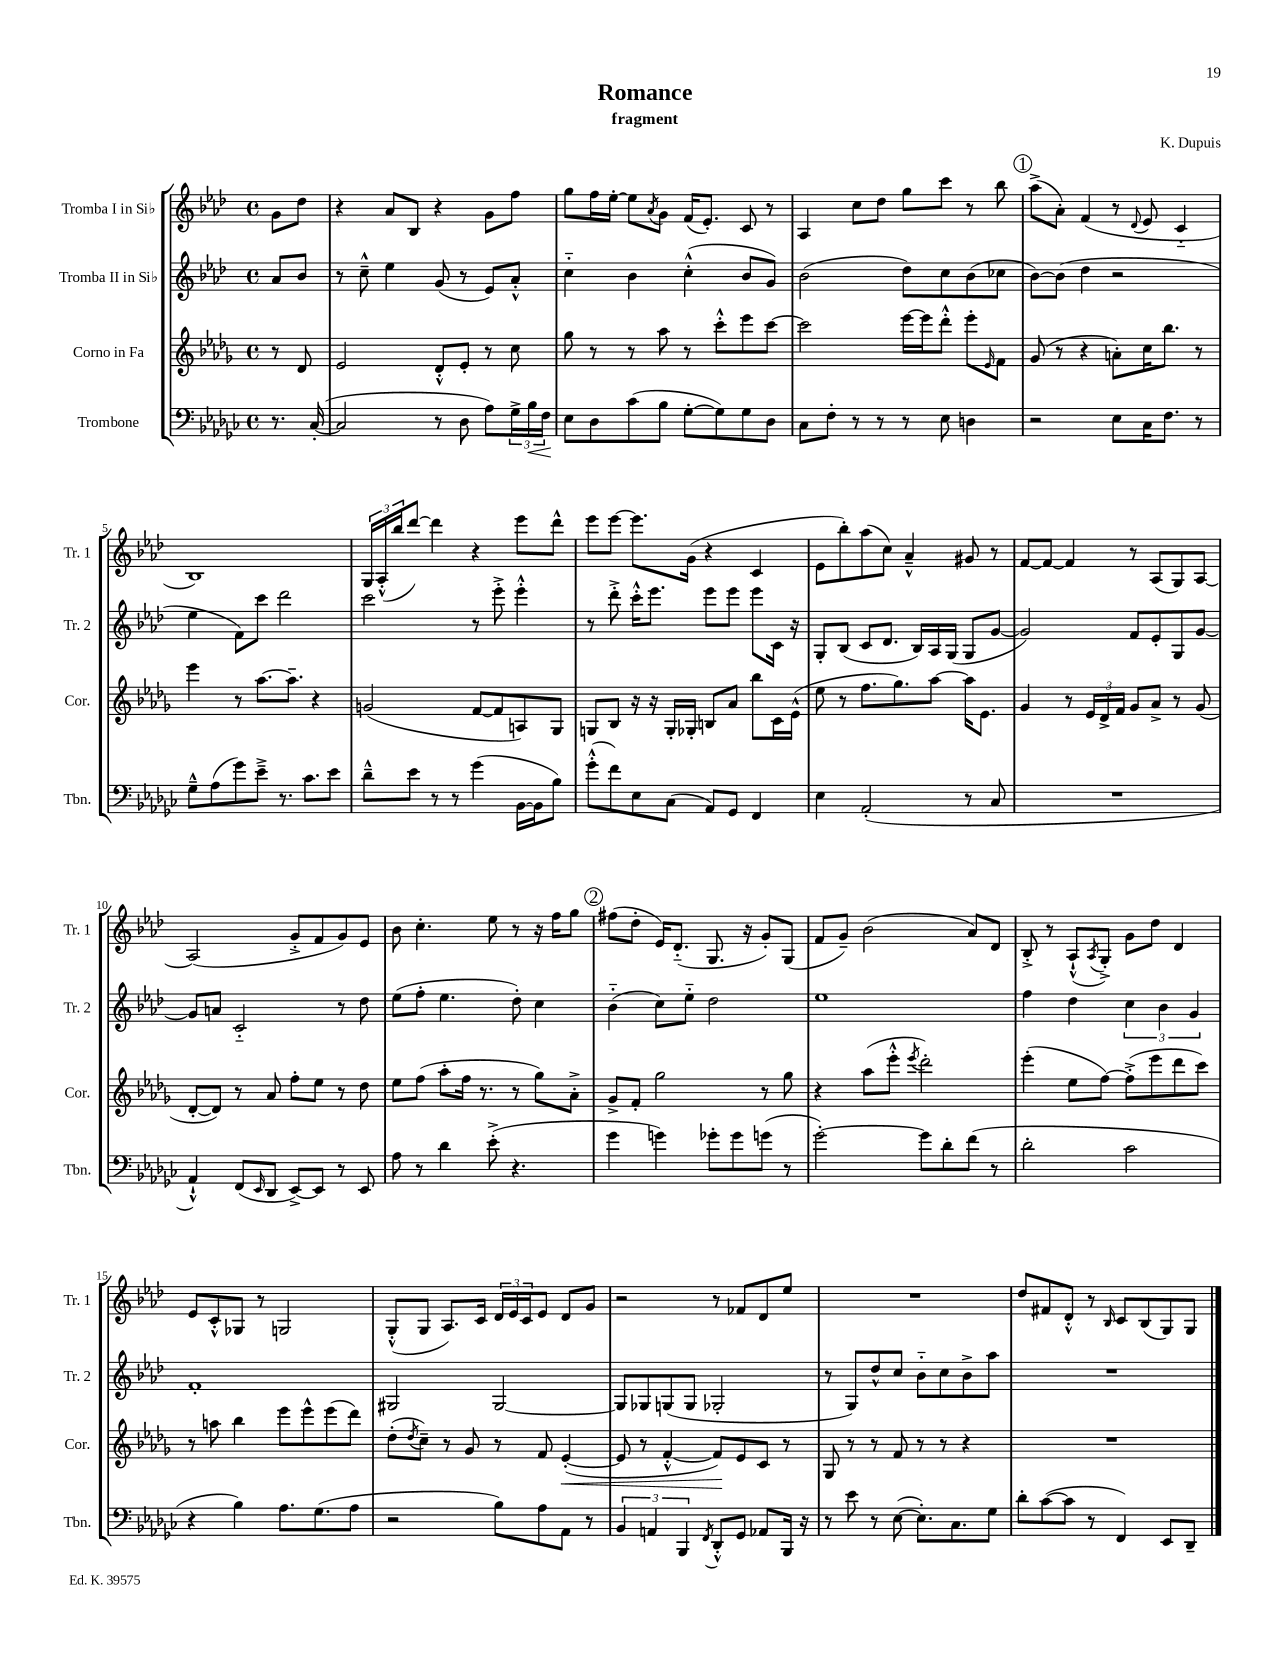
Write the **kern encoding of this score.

**kern	**dynam	**kern	**dynam	**kern	**kern
*part4	*part4	*part3	*part3	*part2	*part1
*staff4	*staff4	*staff3	*staff3	*staff2	*staff1
*I"Trombone	*	*I"Corno in Fa	*	*I"Tromba II in Si♭	*I"Tromba I in Si♭
*I'Tbn.	*	*I'Cor.	*	*I'Tr. 2	*I'Tr. 1
*clefF4	*	*clefG2	*	*clefG2	*clefG2
*k[b-e-a-d-g-c-]	*	*k[b-e-a-d-g-]	*	*k[b-e-a-d-]	*k[b-e-a-d-]
*M4/4	*	*M4/4	*	*M4/4	*M4/4
*met(c)	*	*met(c)	*	*met(c)	*met(c)
=	=	=	=	=	=
8.r	.	8r	.	8a-/L	8g\L
.	.	8d-/	.	8b-/J	8dd-\J
([16C-'/	.	.	.	.	.
=1	=1	=1	=1	=1	=1
2C-/]	.	2e-/	.	8r	4r
.	.	.	.	8cc~^^\	.
.	.	.	.	4ee-\	8a-/L
.	.	.	.	.	8B-/J
8r	.	8d-'^^/L	.	(8g/	4r
8D-\	.	8e-'/J	.	8r	.
8A-\L)	.	8r	.	8e-/L)	8g\L
24G-^\L	.	8cc\	.	8a-'^^/J	8ff\J
!	!LO:HP:b	!	!	!	!
24B-\	<	.	.	.	.
24F\JJ	.	.	.	.	.
=2	=2	=2	=2	=2	=2
8E-\L	.	8gg-\	.	4cc\	8gg\L
8D-\	[	8r	.	.	16ff\L
.	.	.	.	.	[16ee-'\JJ
(8c-\	.	8r	.	4b-\	8ee-\L]
.	.	.	.	.	8qa-/
8B-\J	.	8aa-\	.	.	8g\J
[8G-'\L	.	8r	.	(4cc'^^\	(16f/KL
.	.	.	.	.	8.e-'/J)
8G-\])	.	8ccc'^^\L	.	.	.
8G-\	.	8eee-\	.	8b-/L	8c/
8D-\J	.	[8ccc\J	.	8g/J)	8r
=3	=3	=3	=3	=3	=3
8C-\L	.	2ccc\]	.	(2b-\	4A-/
8F'\J	.	.	.	.	.
8r	.	.	.	.	8cc\L
8r	.	.	.	.	8dd-\J
8r	.	[16eee-\LL	.	8dd-\L)	8gg\L
.	.	16eee-\J]	.	.	.
8E-\	.	8ddd-'^^\J	.	8cc\	8ccc\J
4Dn\	.	8eee-'\L	.	(8b-\	8r
.	.	16qqe-/	.	.	.
.	.	8f\J	.	8cc-X\J	8bb-\
!!LO:REH:place=s1:t=1
=4	=4	=4	=4	=4	=4
2r	.	(8g-/	.	[8b-\L)	(8aa-^\L
.	.	8r	.	(8b-\J]	8a-'\J)
.	.	4r	.	4dd-\	(4f/
8E-\L	.	8an'\L)	.	2r	8r
.	.	.	.	.	8qqd-/
16C-\K	.	16cc\K	.	.	8e-/
8.F\J	.	8.bb-\J	.	.	.
.	.	.	.	.	4c/
8r	.	8r	.	.	.
!!LO:LB:g=z
=5	=5	=5	=5	=5	=5
8G-~^^\L	.	4eee-\	.	4ee-\	1B-)
(8A-\	.	.	.	.	.
8g-\)	.	8r	.	8f\L)	.
8e-~^\J	.	[8.aa-\L	.	8ccc\J	.
8.r	.	.	.	2ddd-\	.
.	.	8.aa-~\J]	.	.	.
8.c-\L	.	.	.	.	.
.	.	4r	.	.	.
8e-\J	.	.	.	.	.
=6	=6	=6	=6	=6	=6
8d-~^^\L	.	(2gn/	.	2ccc\	24G/LL
.	.	.	.	.	(24A-'^^/
.	.	.	.	.	24bb-/J
8e-\J	.	.	.	.	[8ddd-/J)
8r	.	.	.	.	4ddd-\]
8r	.	.	.	.	.
(4g-\	.	[8f/L	.	8r	4r
.	.	8f/]	.	8eee-'^\	.
[16BB-\LL	.	8An/)	.	4eee-'^^\	8eee-\L
16BB-\J]	.	.	.	.	.
8B-\J)	.	8G-/J	.	.	8ddd-^^\J
=7	=7	=7	=7	=7	=7
(8g-'^^\L	.	8Gn/L	.	8r	8eee-\L
8f\)	.	8B-/J	.	8ddd-'^\	[8eee-\J
8E-\	.	16r	.	16ccc'^^\KL	8.eee-\L]
.	.	16r	.	8.eee-\J	.
(8C-\J	.	16G'/LL	.	.	.
.	.	16G-X'/JJ	.	.	(16g\Jk
8AA-/L)	.	8Bn/L	.	8eee-\L	4r
8GG-/J	.	8a-/J	.	8eee-\J	.
4FF/	.	8bb-\L	.	8eee-\L	4c/
.	.	16c\L	.	16c\Jk	.
.	.	(16e-^^\JJ	.	16r	.
=8	=8	=8	=8	=8	=8
4E-\	.	8ee-\	.	8G'/L	8e-\L
.	.	8r	.	(8B-/J	8bb-'\)
(2AA-'/	.	8.ff\L	.	8c/L	(8aa-\
.	.	.	.	8.d-/J	8cc\J)
.	.	8.gg-\)	.	.	.
.	.	.	.	.	4a-~^^/
.	.	.	.	16B-/LL)	.
.	.	[8aa-\J	.	16A-/	.
.	.	.	.	(16G/JJ	.
8r	.	16aa-\KL]	.	8G/L	8g#X/
.	.	8.e-\J	.	.	.
8C-/	.	.	.	[8g/J	8r
=9	=9	=9	=9	=9	=9
1r	.	4g-/	.	2g/])	[8f/L
.	.	.	.	.	8f/J_
.	.	8r	.	.	4f/]
.	.	24e-/LL	.	.	.
.	.	24d-^/	.	.	.
.	.	24f/JJ	.	.	.
.	.	8g-/L	.	8f/L	8r
.	.	8a-^/J	.	8e-'/	(8A-/L
.	.	8r	.	8G/	8G/)
.	.	(8g-/	.	[8g/J	[8A-/J
!!LO:LB:g=z
=10	=10	=10	=10	=10	=10
4AA-`^^/)	.	[8d-'/L	.	8g/L]	(2A-/]
.	.	8d-/J])	.	8an/J	.
(8FF/L	.	8r	.	2c/	.
16qqEE-/	.	.	.	.	.
8DD-/J	.	8a-/	.	.	.
[8EE-^/L)	.	8ff'\L	.	.	8g'^/L
8EE-/J]	.	8ee-\J	.	.	8f/
8r	.	8r	.	8r	8g/)
8EE-/	.	8dd-\	.	8dd-\	8e-/J
=11	=11	=11	=11	=11	=11
8A-\	.	8ee-\L	.	(8ee-\L	8b-\
8r	.	(8ff\J	.	8ff'\J	4.cc'\
4d-\	.	8aa-'\L	.	4.ee-\	.
.	.	16ff\Jk	.	.	.
.	.	8.r	.	.	.
(8e-'^\	.	.	.	.	8ee-\
4.r	.	8r	.	8dd-'\)	8r
.	.	8gg-\L)	.	4cc\	16r
.	.	.	.	.	16ff\KL
.	.	8a-'^\J	.	.	8gg\J
!!LO:REH:place=s1:t=2
=12	=12	=12	=12	=12	=12
4g-\	.	8g-^/L	.	(4b-\	(8ff#X\L
.	.	8f'/J	.	.	8dd-'\J
4gn\)	.	2gg-\	.	8cc\L)	16e-/KL)
.	.	.	.	.	(8.d-/J
.	.	.	.	8ee-\J	.
8g-X'\L	.	.	.	2dd-\	8.G/
8g-\	.	.	.	.	.
.	.	.	.	.	16r
(8gn\J	.	8r	.	.	8g'/L)
8r	.	8gg-\	.	.	(8G/J
=13	=13	=13	=13	=13	=13
[2g-'\)	.	4r	.	1ee-	8f/L
.	.	.	.	.	8g~/J)
.	.	(8aa-\L	.	.	(2b-\
.	.	8eee-'^^\J	.	.	.
.	.	8qeee-/	.	.	.
8g-\L]	.	2ddd-'\)	.	.	.
8d-'\	.	.	.	.	.
(8f\J	.	.	.	.	8a-/L)
8r	.	.	.	.	8d-/J
=14	=14	=14	=14	=14	=14
2d-'\	.	(4eee-'\	.	4ff\	8B-'^/
.	.	.	.	.	8r
.	.	8ee-\L	.	4dd-\	(8A-`^^/L
.	.	.	.	.	8qA-/
.	.	[8ff\J)	.	.	8G'^/J)
2c-\	.	(8ff'^\L]	.	6cc\	8g\L
.	.	8eee-\	.	.	8dd-\J
.	.	.	.	6b-\	.
.	.	8ddd-\	.	.	4d-/
.	.	.	.	6g/	.
.	.	8ccc\J)	.	.	.
!!LO:LB:g=z
=15	=15	=15	=15	=15	=15
4r	.	8r	.	1f'	8e-/L
.	.	8aan\	.	.	8c'^^/
4B-\)	.	4bb-\	.	.	8G-X/J
.	.	.	.	.	8r
8.A-\L	.	8eee-\L	.	.	2Gn/
.	.	8eee-^^\	.	.	.
(8.G-\	.	.	.	.	.
.	.	(8eee-\	.	.	.
8A-\J	.	8ddd-\J)	.	.	.
=16	=16	=16	=16	=16	=16
2r	.	(8dd-'\L	.	2G#X/	(8G'^^/L
.	.	8qdd-/	.	.	.
.	.	8cc~\J)	.	.	8G/J
.	.	8r	.	.	8.A-/L)
.	.	8g-/	.	.	.
.	.	.	.	.	16c/Jk
8B-\L)	.	8r	.	[2G#/	24d-/LL
.	.	.	.	.	24e-/
.	.	.	.	.	24c/J
8A-\	.	8f/	.	.	8e-/J
!	!	!	!LO:HP:b	!	!
8AA-\J	.	([4e-'/	<	.	8d-/L
8r	.	.	.	.	8g/J
=17	=17	=17	=17	=17	=17
6BB-/	.	8e-/]	.	8G#/L]	2r
.	.	8r	.	8G-X/	.
6AAn/	.	.	.	.	.
.	.	[4f'^^/	.	(8Gn/	.
6BBB-/	.	.	.	.	.
.	.	.	.	8G/J	.
8qFF/	.	.	.	.	.
8DD-'^^/L	.	8f/L])	.	2G-X'/	8r
8GG-/J	.	8e-/	[	.	8f-X/L
8AA-X/L	.	8c/J	.	.	8d-/
16BBB-/Jk	.	8r	.	.	8ee-/J
16r	.	.	.	.	.
=18	=18	=18	=18	=18	=18
8r	.	8G-/	.	8r	1r
8e-\	.	8r	.	8G/L)	.
8r	.	8r	.	8dd-^^/	.
([8E-\	.	8f/	.	8cc/J	.
8.E-'\L])	.	8r	.	8b-\L	.
.	.	8r	.	8cc\	.
8.C-\	.	.	.	.	.
.	.	4r	.	8b-^\	.
8G-\J	.	.	.	8aa-\J	.
=19	=19	=19	=19	=19	=19
8d-'\L	.	1r	.	1r	8dd-/L
([8c-\	.	.	.	.	8f#X/
8c-\J]	.	.	.	.	8d-'^^/J
8r	.	.	.	.	8r
.	.	.	.	.	16qqB-/
4FF/)	.	.	.	.	8c/L
.	.	.	.	.	(8B-/
8EE-/L	.	.	.	.	8G/)
8DD-~/J	.	.	.	.	8G/J
==	==	==	==	==	==
*-	*-	*-	*-	*-	*-
